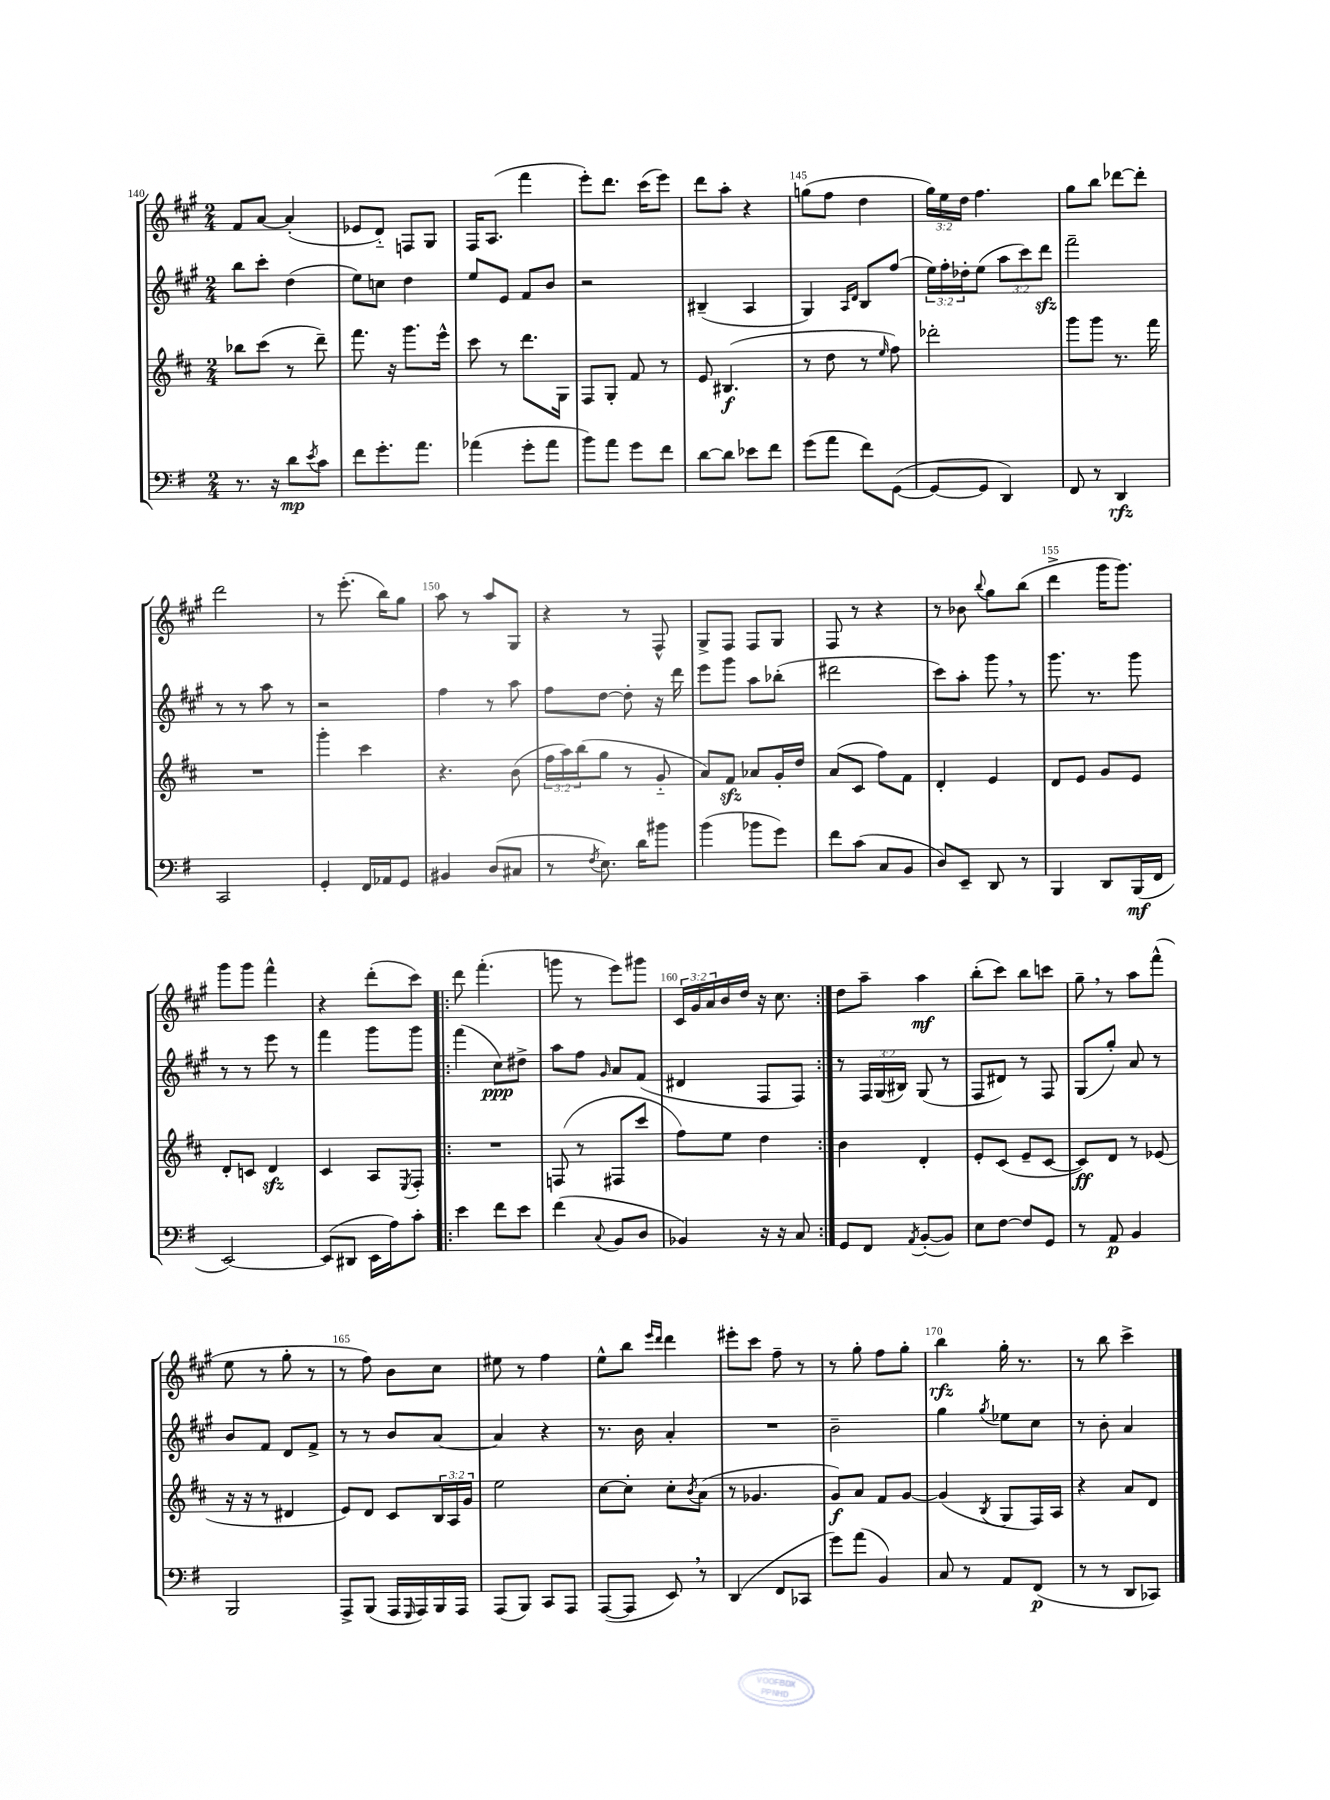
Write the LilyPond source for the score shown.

<<
\new StaffGroup <<
\new Staff = "s0" {
    \clef treble \key a \major \numericTimeSignature \time 2/4 \override Staff.TupletNumber.text = #tuplet-number::calc-fraction-text
    fis'8 a'8~ a'4-.( |
    ees'8 d'8-_) f8 gis8 |
    fis16 a8.( fis'''4 |
    e'''8-.) d'''8. cis'''16( e'''8) |
    d'''8 a''8-. r4 |
    g''8( fis''8 d''4 |
    \tuplet 3/2 { gis''16) e''16 d''16 } fis''4. |
    gis''8 b''8 des'''8~ des'''8-. |
    d'''2 |
    r8 e'''8.-.( b''16) gis''8 |
    a''8 r8 a''8 gis8 |
    r4 r8 fis8-^ |
    gis8-> fis8 fis8 gis8 |
    fis8 r8 r4 |
    r8 bes'8 \appoggiatura { b''8 } gis''8 b''8( |
    d'''4-> gis'''16 gis'''8.) |
    gis'''8 gis'''8 fis'''4-^ |
    r4 d'''8-.( cis'''8) |
    \repeat volta 2 { d'''8 fis'''4.-.( |
    g'''8 r8 e'''8) gis'''8 |
    \tuplet 3/2 { cis'16 gis'16 a'16 } b'16 d''16 r16 cis''8. | }
    d''8 a''8-- a''4\mf |
    b''8-.( cis'''8) b''8 c'''8 |
    gis''8-- \breathe r8 a''8 fis'''8-^( |
    e''8 r8 gis''8-. r8 |
    r8 fis''8) b'8 cis''8 |
    eis''8 r8 fis''4 |
    e''8-^ b''8 \grace { e'''16 d'''16 } d'''4 |
    eis'''8-. cis'''8 fis''8-- r8 |
    r8 gis''8-. fis''8 gis''8-. |
    b''4\rfz gis''16-. r8. |
    r8 b''8 cis'''4-> \bar "|." |
}
\new Staff = "s1" {
    \clef treble \key a \major \numericTimeSignature \time 2/4 \override Staff.TupletNumber.text = #tuplet-number::calc-fraction-text
    b''8 cis'''8-. d''4( |
    e''8) c''8 d''4 |
    e''8 e'8 fis'8 b'8 |
    r2 |
    bis4--( a4 |
    gis4) \grace { a16 d'16 } b8 fis''8( |
    \tuplet 3/2 { e''16) fis''16-. des''16-. } e''8( \tuplet 3/2 { a''8 cis'''8) d'''8\sfz } |
    fis'''2-- |
    r8 r8 a''8 r8 |
    r2 |
    fis''4 r8 a''8 |
    fis''8 d''8~ d''8-. r16 d'''16 |
    e'''8 gis'''8 a''8 bes''8-.( |
    dis'''2 |
    cis'''8) a''8-. gis'''8 \breathe r8 |
    gis'''8. r8. gis'''8 |
    r8 r8 e'''8 r8 |
    fis'''4 gis'''8 gis'''8 |
    \repeat volta 2 { fis'''4( cis''8\ppp) dis''8-> |
    a''8 fis''8 \grace { gis'16 } a'8 fis'8( |
    dis'4 fis8 fis8) | }
    r8 \tuplet 3/2 { fis16 gis16( bis16) } gis8( r8 |
    fis8 dis'8) r8 fis8 |
    gis8( gis''8-.) a'8 r8 |
    b'8 fis'8 d'8 fis'8-> |
    r8 r8 b'8 a'8~ |
    a'4 r4 |
    r8. b'16 a'4-. |
    R2 |
    b'2-- |
    gis''4 \acciaccatura { gis''8 } ees''8 cis''8 |
    r8 b'8-. a'4 \bar "|." |
}
\new Staff = "s2" {
    \clef treble \key d \major \numericTimeSignature \time 2/4 \override Staff.TupletNumber.text = #tuplet-number::calc-fraction-text
    bes''8 cis'''8( r8 d'''8--) |
    fis'''8. r16 g'''8. e'''16-^ |
    cis'''8 r8 d'''8. g16 |
    fis8 g8-. fis'8 r8 |
    e'8 bis4.\f( |
    r8 d''8 r8 \grace { e''16 } fis''8) |
    des'''2-. |
    g'''8 g'''8 r8. fis'''16 |
    R2 |
    g'''4-. cis'''4 |
    r4. b'8( |
    \tuplet 3/2 { fis''16 a''16) b''16( } g''8 r8 g'8-_ |
    a'8) fis'8\sfz aes'8 g'16-. d''16 |
    a'8( cis'8 fis''8) fis'8 |
    d'4-. e'4 |
    d'8 e'8 g'8 e'8 |
    d'8-. c'8 d'4\sfz |
    cis'4 a8 \acciaccatura { e8 } fis8-. |
    \repeat volta 2 { R2 |
    f8( r8 fis8 cis'''8 |
    fis''8) e''8 d''4 | }
    b'4 d'4-. |
    e'8-. cis'8( e'8-- cis'8~ |
    cis'8\ff) d'8 r8 ees'8( |
    r16 r16 r8 dis'4 |
    e'8) d'8 cis'8 \tuplet 3/2 { b16 a16 g'16 } |
    e''2 |
    cis''8~ cis''8-. cis''8-. \acciaccatura { b'8 } a'8( |
    r8 ges'4. |
    g'8\f) a'8 fis'8 g'8~ |
    g'4( \acciaccatura { b8 } g8 fis16) a16 |
    r4 a'8 d'8 \bar "|." |
}
\new Staff = "s3" {
    \clef bass \key g \major \numericTimeSignature \time 2/4
    r8. r16 d'8\mp \acciaccatura { e'8 } c'8 |
    fis'8 g'8.-. a'8. |
    aes'4( g'8-. aes'8 |
    b'8) a'8 g'8 fis'8 |
    d'8~ d'8 ees'8 fis'8 |
    g'8( a'8 fis'8) g,8~( |
    g,8~ g,8 d,4) |
    fis,8 r8 d,4\rfz |
    c,2 |
    g,4-. fis,16 aes,16 g,8 |
    bis,4 d8( cis8 |
    r8 \acciaccatura { fis8 } e8.) d'16 bis'8 |
    b'4( bes'8 g'8) |
    fis'8 c'8( c8 b,8 |
    d8) e,8-- d,8 r8 |
    b,,4 d,8 b,,16\mf( fis,16 |
    e,2~) |
    e,8( dis,8 e,16 a16) c'8-. |
    \repeat volta 2 { e'4 fis'8 e'8 |
    fis'4( \appoggiatura { c8 } b,8 d8 |
    bes,4) r16 r16 c8 | }
    g,8 fis,8 \acciaccatura { a,8 } b,8~-.( b,8) |
    e8 fis8~ fis8 g,8 |
    r8 a,8\p b,4 |
    b,,2 |
    a,,8-> b,,8( a,,16 \grace { g,,16 } a,,16) b,,16 a,,16 |
    a,,8( b,,8) c,8 a,,8 |
    a,,8~( a,,8 e,8) \breathe r8 |
    d,4( fis,8 ces,8 |
    g'8) a'8( b,4) |
    c8 r8 a,8 fis,8\p( |
    r8 r8 d,8 ces,8) \bar "|." |
}
>>
>>
\layout { \context { \Score currentBarNumber = #140 \override BarNumber.break-visibility = ##(#f #t #t) barNumberVisibility = #(every-nth-bar-number-visible 5) } }
